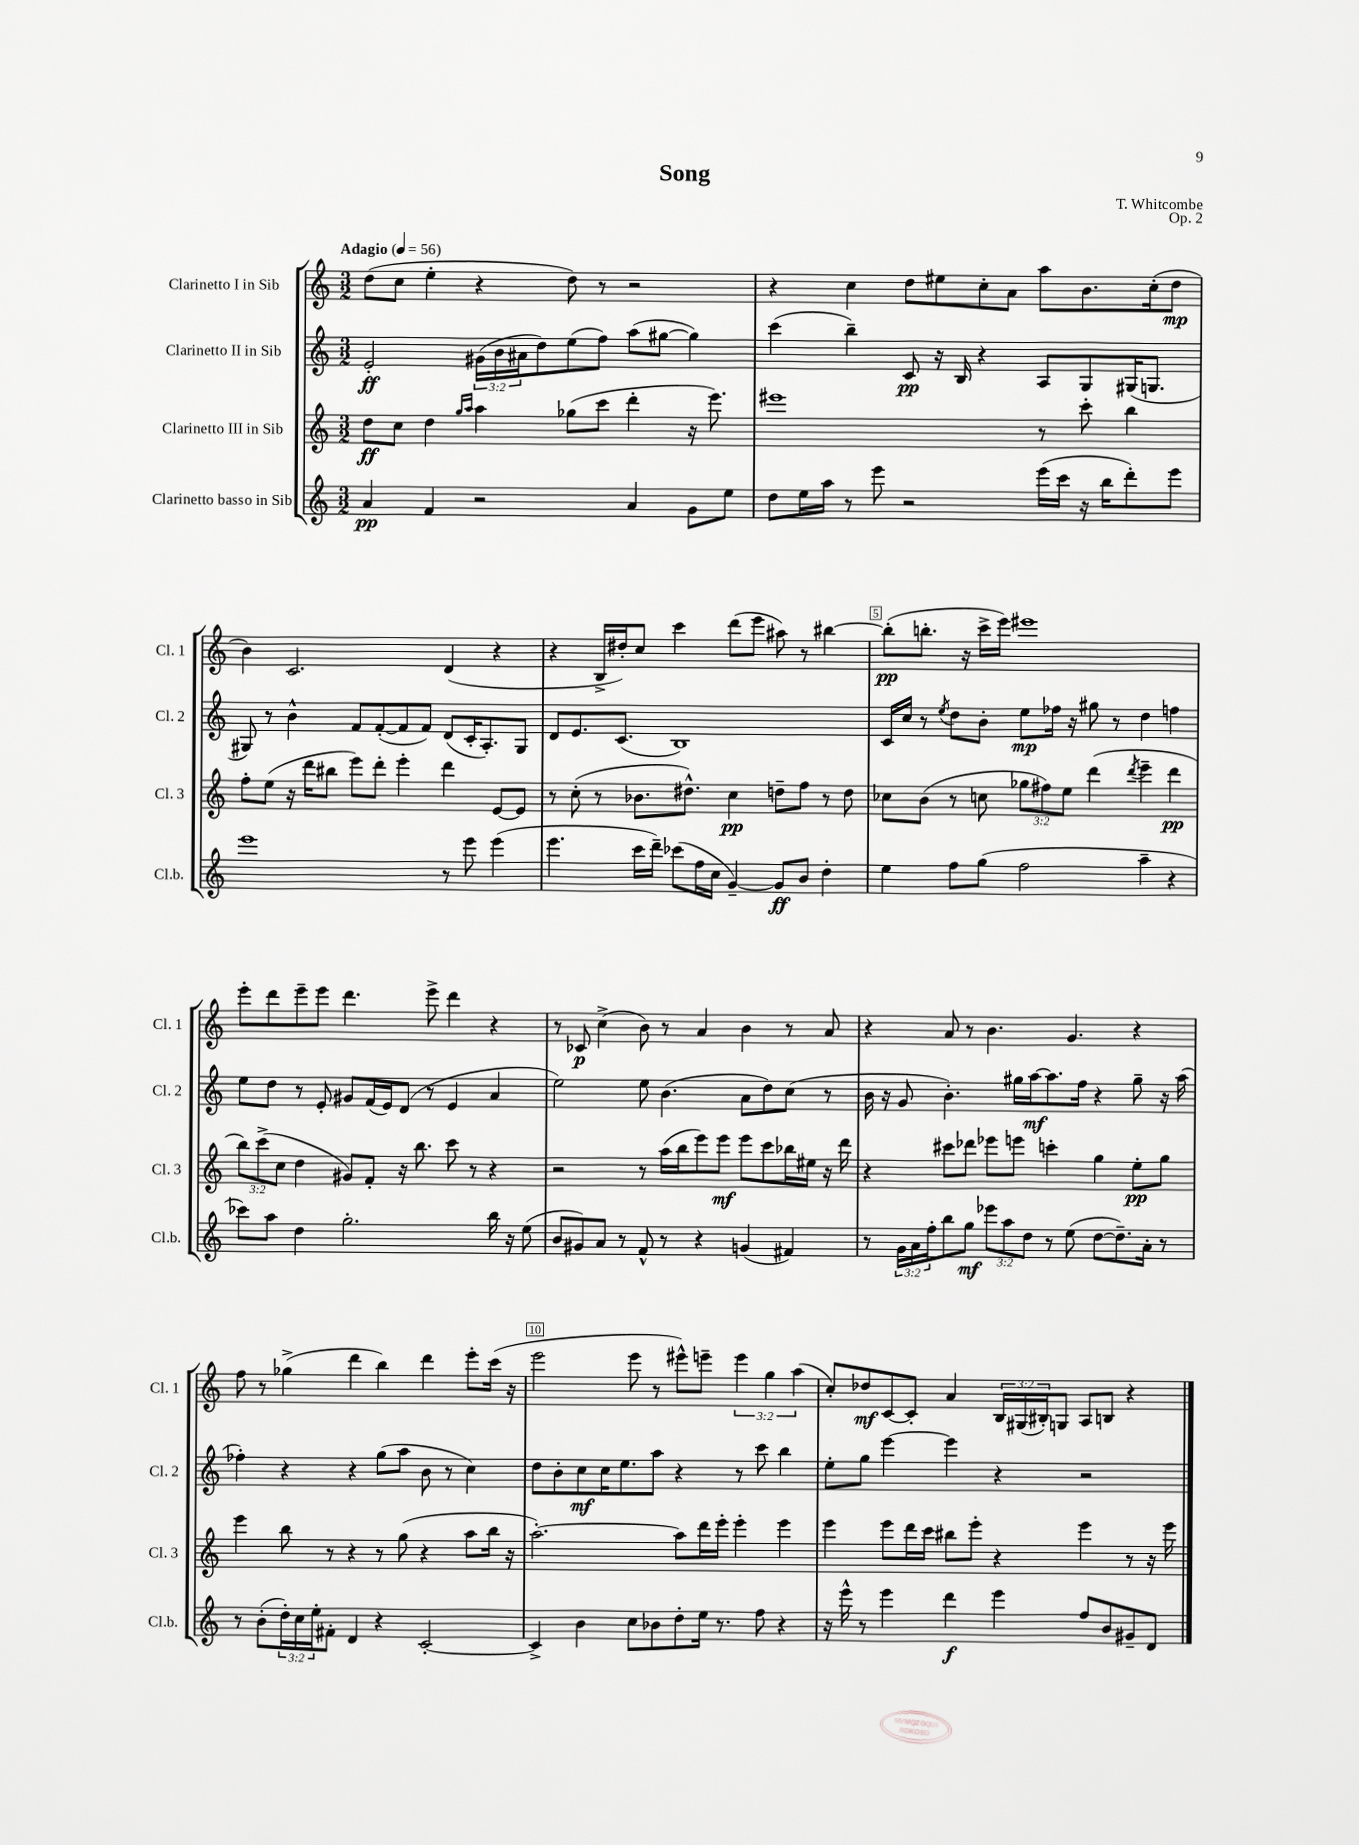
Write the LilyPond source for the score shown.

\header { title = "Song" composer = "T. Whitcombe" opus = "Op. 2" }
<<
\new StaffGroup <<
\new Staff = "s0" \with { instrumentName = "Clarinetto I in Sib" shortInstrumentName = "Cl. 1" } {
    \clef treble \key c \major \numericTimeSignature \time 3/2 \override Staff.TupletNumber.text = #tuplet-number::calc-fraction-text \tempo "Adagio" 4 = 56
    d''8( c''8 e''4-. r4 d''8) r8 r2 |
    r4 c''4 d''8 eis''8 c''8-. a'8 a''8 b'8. c''16-.( d''8\mp |
    b'4) c'2. d'4( r4 |
    r4 b16-> dis''16-.) c''8 c'''4 d'''8( e'''8 ais''8) r8 bis''4~ |
    bis''8-.\pp( b''8.-. r16 c'''16-> e'''16) eis'''1 |
    e'''8-. d'''8 e'''8-- e'''8 d'''4. e'''8-> d'''4 r4 |
    r8 ces'8\p c''4->( b'8) r8 a'4 b'4 r8 a'8 |
    r4 a'8 r8 b'4. g'4. r4 |
    f''8 r8 ges''4->( d'''4 b''4) d'''4 e'''8-. c'''16( r16 |
    e'''2 e'''8 r8 eis'''8-^) e'''8-- \tuplet 3/2 { e'''4 g''4 a''4( } |
    c''8-.) des''8\mf c'8~ c'8-. a'4 \tuplet 3/2 { b16 gis16( bis16-.) } g8 a8 b8 r4 \bar "|." |
}
\new Staff = "s1" \with { instrumentName = "Clarinetto II in Sib" shortInstrumentName = "Cl. 2" } {
    \clef treble \key c \major \numericTimeSignature \time 3/2 \override Staff.TupletNumber.text = #tuplet-number::calc-fraction-text
    e'2-.\ff \tuplet 3/2 { gis'16( b'16 ais'16 } d''8) e''8( f''8) a''8( gis''8~ gis''4) |
    c'''4( b''4--) c'8\pp r16 b16 r4 a8 g8 gis16( g8. |
    gis8) r8 b'4-^ f'8 f'8~-.( f'8 f'8) d'8( c'16-. a8.-.) gis8 |
    d'8 e'8. c'8.( b1) |
    c'16 c''16 r8 \acciaccatura { e''8 } d''8 b'8-. e''8\mp fes''16 r16 gis''8 r8 d''4 f''4 |
    e''8 d''8 r8 e'8-. gis'8 f'16( e'16) d'8( r8 e'4 a'4 |
    e''2) e''8 b'4.( a'8 d''8) c''8( r8 |
    b'16 r16 g'8 b'4.-.) gis''16 a''16~\mf a''8. f''16 r4 gis''8-- r16 a''16( |
    fes''4-.) r4 r4 g''8( a''8 b'8 r8 c''4) |
    d''8 b'8-. c''8\mf c''16 e''8. a''8 r4 r8 c'''8 b''4 |
    e''8-. g''8 e'''4~ e'''4 r4 r2 \bar "|." |
}
\new Staff = "s2" \with { instrumentName = "Clarinetto III in Sib" shortInstrumentName = "Cl. 3" } {
    \clef treble \key c \major \numericTimeSignature \time 3/2 \override Staff.TupletNumber.text = #tuplet-number::calc-fraction-text
    d''8\ff c''8 d''4 \grace { g''16 a''16 } a''4 ges''8( c'''8 d'''4-. r16 e'''8.) |
    eis'''1 r8 c'''8-. b''4 |
    f''8-. e''8( r16 d'''16 bis''8 e'''8) d'''8-. e'''4-. d'''4 e'8~ e'8 |
    r8 c''8-.( r8 bes'8. dis''8.-^) c''4\pp d''8-- f''8 r8 d''8 |
    ces''8 b'8( r8 c''8 \tuplet 3/2 { ges''8 fis''8) e''8 } d'''4( \acciaccatura { d'''8 } e'''4-- d'''4\pp |
    \tuplet 3/2 { b''8) c'''8->( c''8 } d''4 gis'8) f'8-. r16 b''8. c'''8 r8 r4 |
    r2 r8 a''16( b''16 e'''8) e'''8\mf e'''8 c'''8 bes''16 eis''16 r16 d'''16 |
    r4 cis'''8 des'''8 ees'''8 e'''8 c'''4-. g''4 e''8-.\pp g''8 |
    e'''4 b''8 r8 r4 r8 g''8( r4 a''8 b''16 r16 |
    a''2.~-.) a''8 d'''16 e'''16-. e'''4-. e'''4 |
    e'''4 e'''8 d'''16 c'''16 bis''8 e'''8-. r4 e'''4 r8 r16 e'''16 \bar "|." |
}
\new Staff = "s3" \with { instrumentName = "Clarinetto basso in Sib" shortInstrumentName = "Cl.b." } {
    \clef treble \key c \major \numericTimeSignature \time 3/2 \override Staff.TupletNumber.text = #tuplet-number::calc-fraction-text
    a'4\pp f'4 r2 a'4 g'8 e''8 |
    d''8 e''16 a''16 r8 e'''8 r2 e'''16( c'''16 r16 b''16 d'''8-.) e'''8 |
    e'''1 r8 e'''8 e'''4( |
    e'''4. c'''16 d'''16--) ces'''8( f''16 c''16 g'4~--) g'8\ff b'8 d''4-. |
    e''4 f''8 g''8( f''2 a''4-- r4 |
    ces'''8) a''8 d''4 g''2.-. b''16 r16 e''8( |
    b'8 gis'8) a'8 r8 f'8-^ r8 r4 g'4( fis'4) |
    r8 \tuplet 3/2 { g'16 a'16 f''16-. } b''8 g''8\mf \tuplet 3/2 { ees'''8 a''8 d''8 } r8 e''8( d''8~ d''8.--) a'16-. r8 |
    r8 b'8-.( \tuplet 3/2 { d''16-.) c''16 e''16-. } fis'8-. d'4 r4 c'2~-. |
    c'4-> b'4 c''8 bes'8 d''8-. e''16 r8. f''8 r4 |
    r16 e'''16-^ r8 e'''4 d'''4\f e'''4 f''8 b'8 gis'8-- d'8 \bar "|." |
}
>>
>>
\layout { \context { \Score \override BarNumber.break-visibility = ##(#f #t #t) barNumberVisibility = #(every-nth-bar-number-visible 5) \override BarNumber.stencil = #(make-stencil-boxer 0.1 0.3 ly:text-interface::print) } }
